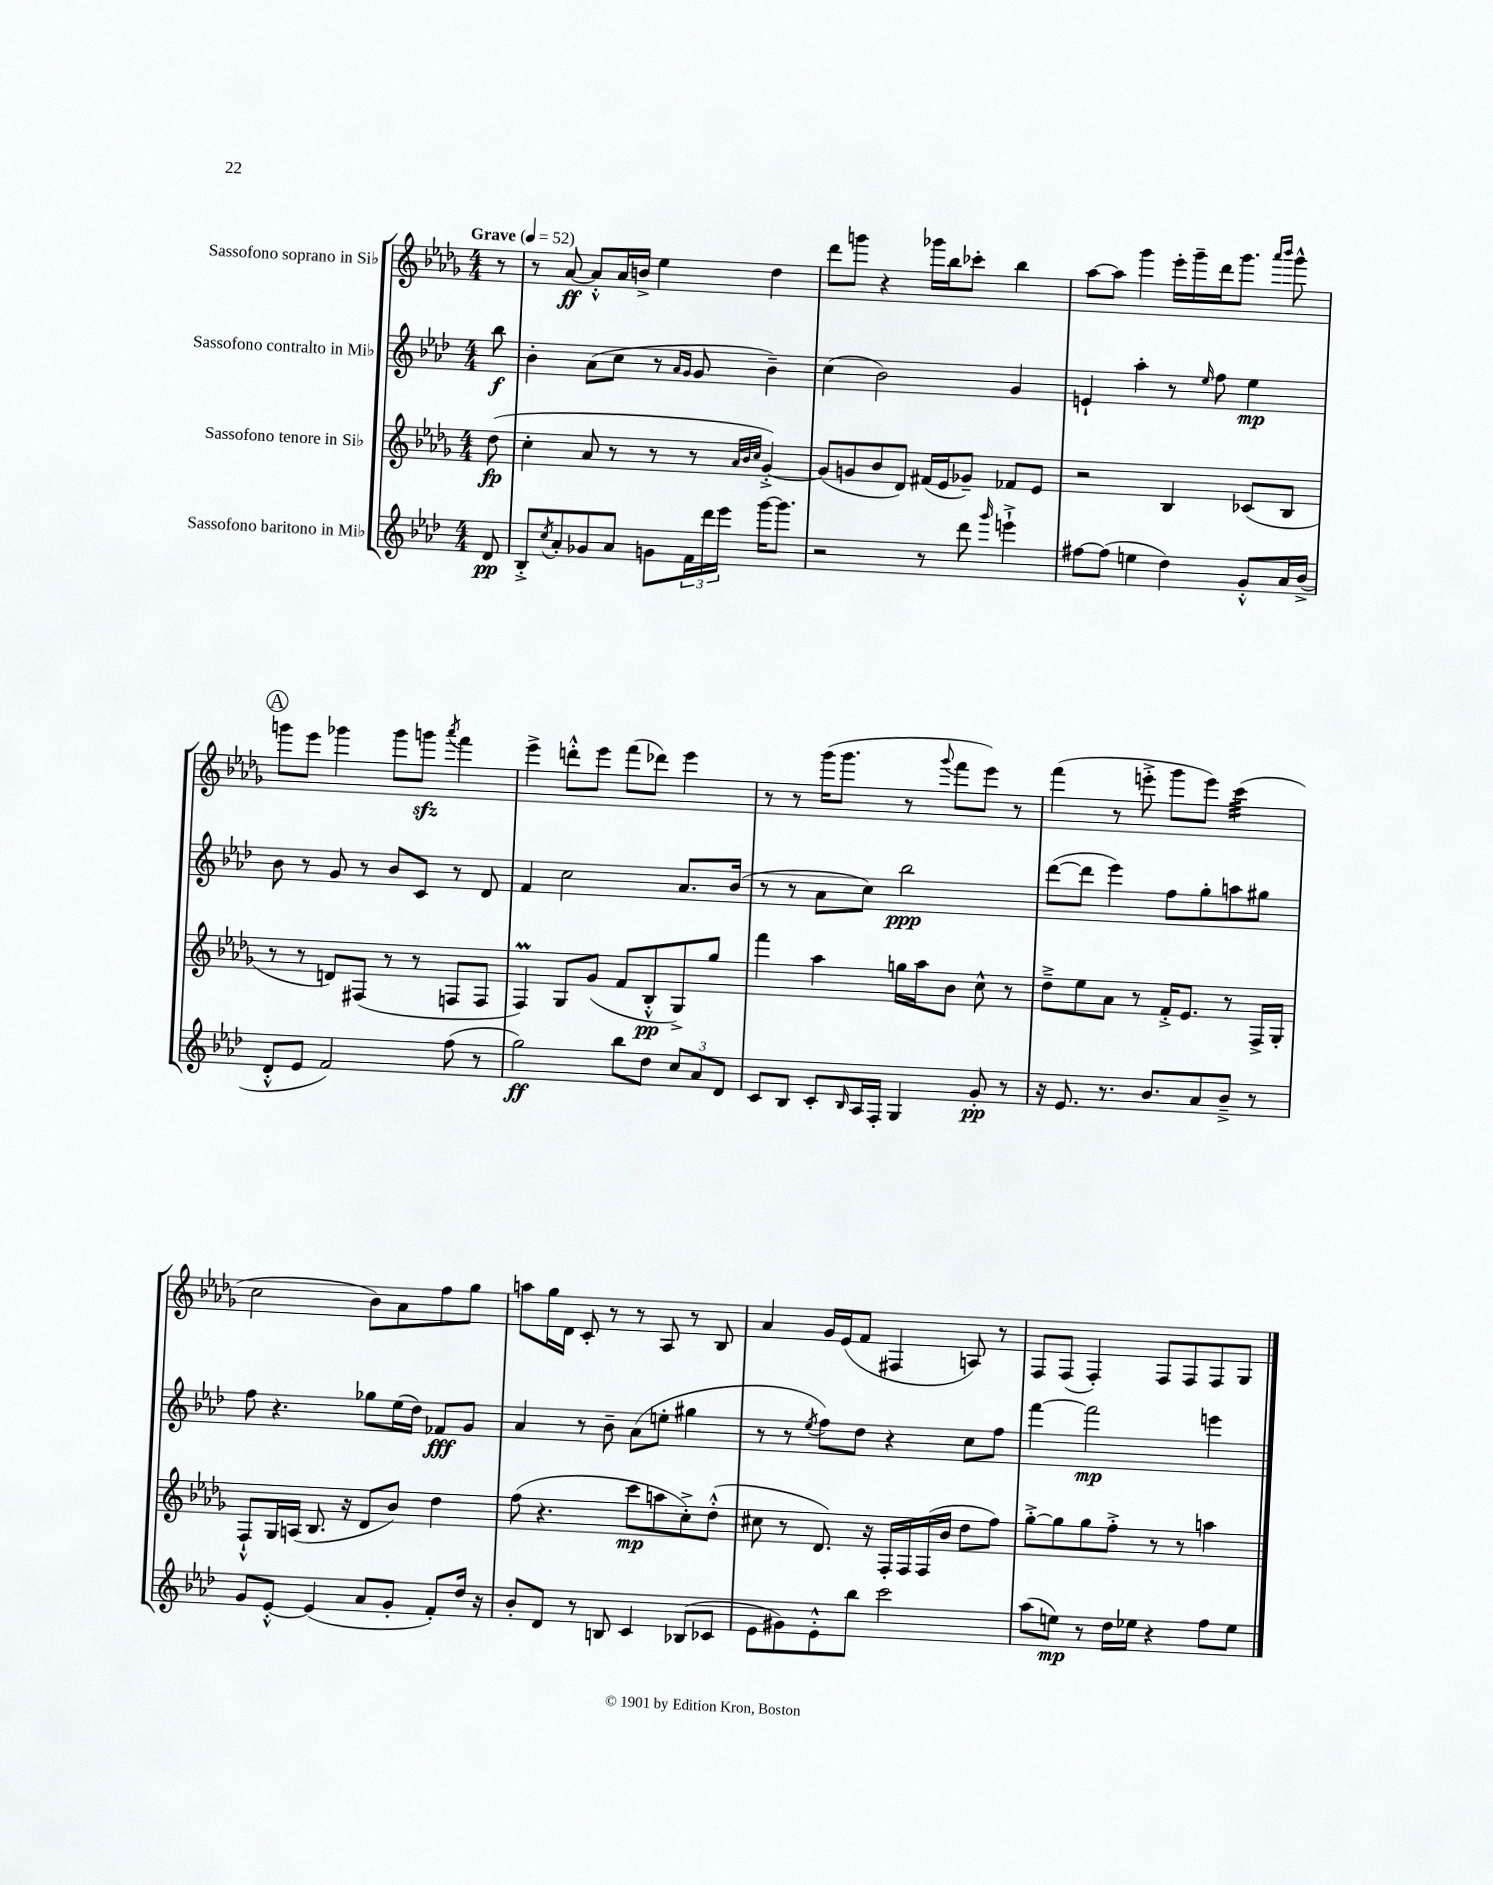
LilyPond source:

<<
\new StaffGroup <<
\new Staff = "s0" \with { instrumentName = "Sassofono soprano in Sib" } {
    \clef treble \key des \major \numericTimeSignature \time 4/4 \partial 8 \tempo "Grave" 4 = 52
    r8 |
    r8 aes'8~\ff aes'8-.-^ aes'16 b'16-> ees''4 des''4 |
    des'''8 g'''8 r4 ges'''16 bes''16 ces'''8-. bes''4 |
    aes''8~ aes''8 ges'''4 ees'''16-. ges'''16-- des'''16 ges'''8. \grace { aes'''16 bes'''16 } ges'''8-^ |
    \mark \markup { \circle "A" } g'''8 ees'''8 ges'''4 ges'''8 g'''8\sfz \acciaccatura { aes'''8 } f'''4 |
    ees'''4-> d'''8-.-^ ees'''8 f'''8( des'''8) ees'''4 |
    r8 r8 ges'''16( ges'''8. r8 \appoggiatura { ges'''8 } f'''8 ees'''8) r8 |
    f'''4( r8 e'''8-.-> ges'''8 e'''8) c'''4:32( |
    c''2 bes'8) aes'8 f''8 ges''8 |
    a''8 ges''16 des'16 c'8-. r8 r8 aes8 r8 bes8 |
    aes'4 ges'16 ees'16( f'8 fis4 a8) r8 |
    f8 f8( f4-.) f8 f8 f8 ges8 \bar "|." |
}
\new Staff = "s1" \with { instrumentName = "Sassofono contralto in Mib" } {
    \clef treble \key aes \major \numericTimeSignature \time 4/4 \partial 8
    bes''8\f |
    bes'4-. aes'8( c''8 r8 \grace { aes'16 g'16 } g'8 bes'4--) |
    c''4( bes'2) g'4 |
    e'4-! aes''4-. r8 \grace { ees''16 } f''8 ees''4\mp |
    \mark \markup { \circle "A" } bes'8 r8 g'8 r8 bes'8 c'8 r8 des'8 |
    f'4 c''2 aes'8. bes'16( |
    r8 r8 aes'8 c''8) bes''2\ppp |
    des'''8~( des'''8 ees'''4) f''8 g''8-. a''8 gis''8 |
    f''8 r4. ges''8 ees''16( des''16) fes'8\fff g'8 |
    aes'4 r8 bes'8-- aes'8( e''8-. gis''4 |
    r8 r8 \acciaccatura { ees''8 } f''8) des''8 r4 c''8 f''8 |
    f'''4~ f'''2\mp e'''4 \bar "|." |
}
\new Staff = "s2" \with { instrumentName = "Sassofono tenore in Sib" } {
    \clef treble \key des \major \numericTimeSignature \time 4/4 \partial 8
    des''8\fp( |
    c''4-. aes'8 r8 r8 r8 \grace { aes'32 bes'32 c''32 } ges'4~-.->) |
    ges'8( g'8 bes'8 des'8) fis'16( ees'16 ges'8--) fes'8 ees'8 |
    r2 bes4 ces'8( bes8 |
    \mark \markup { \circle "A" } r8 r8 d'8) fis8( r8 r8 f8 f8 |
    f4\prall) ges8 ges'8( f'8 bes8-.-^\pp ges8->) ges''8 |
    f'''4 aes''4 g''16 aes''16 bes'8 c''8-^ r8 |
    des''8---> ees''8 aes'8 r8 f'16-.-> ees'8. r8 f16-> ges16-. |
    f8-!-^ ges16 a16( bes8. r16 des'8 bes'8) des''4 |
    f''8( r4. c'''8\mp a''8 c''8-.->) des''8-.-^( |
    cis''8 r8 des'8.) r16 f16-. f16 f16( bes'16 des''8 f''8) |
    ges''8~-.-> ges''8 ges''8 f''8-.-> r8 r8 a''4 \bar "|." |
}
\new Staff = "s3" \with { instrumentName = "Sassofono baritono in Mib" } {
    \clef treble \key aes \major \numericTimeSignature \time 4/4 \partial 8
    des'8\pp |
    bes8-.-> \acciaccatura { c''8 } aes'8-. ges'8 aes'8 g'8 \tuplet 3/2 { f'16 des'''16 ees'''16 } g'''16~ g'''8. |
    r2 r8 des'''8 \grace { g'''16 } e'''4-!-> |
    fis''8~ fis''8( e''4 des''4) g'8-.-^ aes'16 bes'16->( |
    \mark \markup { \circle "A" } des'8-.-^ ees'8 f'2) f''8( r8 |
    g''2\ff) bes''8 des''8 \tuplet 3/2 { c''8 aes'8 des'8 } |
    c'8 bes8 c'8-. \grace { bes16 } aes16 f16-. g4 g'8-.\pp r8 |
    r16 ees'8. r8. bes'8. aes'8 bes'8---> r8 |
    g'8 ees'8~-.-^ ees'4( aes'8 g'8-. f'8-.) des''16 r16 |
    bes'8-. des'8 r8 b8 c'4 bes8( ces'8 |
    ees'8 gis'8) ees'8-.-^ bes''8 c'''2 |
    aes''8( e''8\mp) r8 des''16 ees''16 r4 f''8 ees''8 \bar "|." |
}
>>
>>
\layout { \context { \Score \remove "Bar_number_engraver" } }
